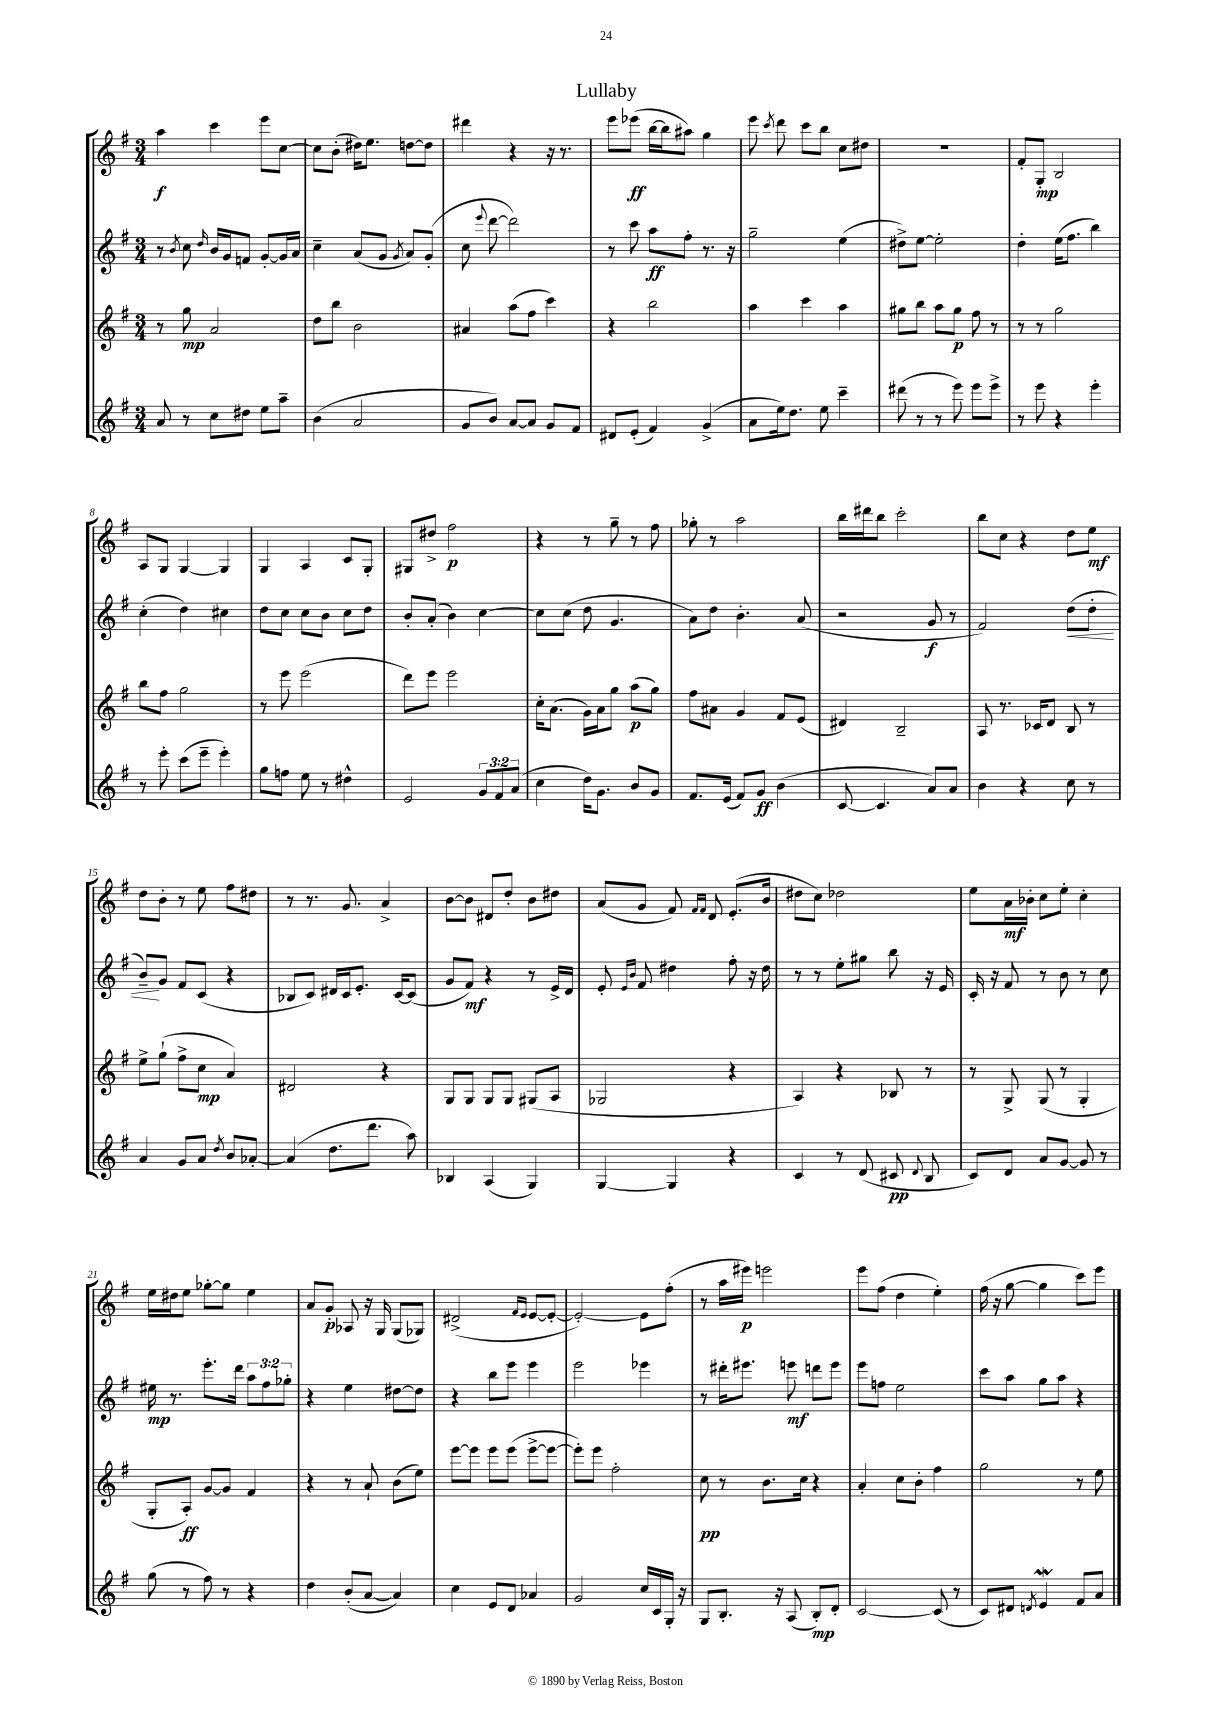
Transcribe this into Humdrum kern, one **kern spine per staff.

**kern	**dynam	**kern	**dynam	**kern	**dynam	**kern	**dynam
*part4	*part4	*part3	*part3	*part2	*part2	*part1	*part1
*staff4	*staff4	*staff3	*staff3	*staff2	*staff2	*staff1	*staff1
*clefG2	*	*clefG2	*	*clefG2	*	*clefG2	*
*k[f#]	*	*k[f#]	*	*k[f#]	*	*k[f#]	*
*M3/4	*	*M3/4	*	*M3/4	*	*M3/4	*
=1	=1	=1	=1	=1	=1	=1	=1
8a/	.	8r	.	8r	.	4aa\	f
.	.	.	.	8qb/	.	.	.
8r	.	8gg\	mp	8cc\	.	.	.
.	.	.	.	16qqdd/	.	.	.
8cc\L	.	2a/	.	16b/LL	.	4ccc\	.
.	.	.	.	16g/J	.	.	.
8dd#X\J	.	.	.	8fn/J	.	.	.
8ee\L	.	.	.	[8g'/L	.	8eee\L	.
8aa~\J	.	.	.	16g/L]	.	[8cc\J	.
.	.	.	.	16a/JJ	.	.	.
=2	=2	=2	=2	=2	=2	=2	=2
(4b\	.	8dd\L	.	4cc~\	.	8cc\L]	.
.	.	8bb\J	.	.	.	(8b'\J	.
2a/	.	2b\	.	(8a/L	.	16dd#X\KL)	.
.	.	.	.	.	.	8.ee\J	.
.	.	.	.	8g/J	.	.	.
.	.	.	.	8qg/	.	.	.
.	.	.	.	8a/L)	.	[8ddn\L	.
.	.	.	.	(8g'/J	.	8dd\J]	.
=3	=3	=3	=3	=3	=3	=3	=3
8g/L	.	4a#X/	.	8cc\	.	4ddd#X\	.
.	.	.	.	8qqeee/	.	.	.
8b/J)	.	.	.	[8ddd\	.	.	.
[8a/L	.	(8aa\L	.	2ddd\])	.	4r	.
8a/J]	.	8ff#\J	.	.	.	.	.
8g/L	.	4ccc\)	.	.	.	16r	.
.	.	.	.	.	.	8.r	.
8f#/J	.	.	.	.	.	.	.
=4	=4	=4	=4	=4	=4	=4	=4
8d#X/L	.	4r	.	8r	.	8eee\L	.
(8e'/J	.	.	.	8ccc\	.	(8eee-X\J	ff
4f#/)	.	2bb\	.	8aa\L	ff	[16bb\LL	.
.	.	.	.	.	.	16bb\J]	.
.	.	.	.	8ff#'\J	.	8aa#X\J)	.
(4g^/	.	.	.	8.r	.	4gg\	.
.	.	.	.	16r	.	.	.
=5	=5	=5	=5	=5	=5	=5	=5
8a\L	.	4aa\	.	2gg~\	.	8eee\	.
.	.	.	.	.	.	8qccc/	.
16ee\k)	.	.	.	.	.	8ddd\	.
8.dd\J	.	.	.	.	.	.	.
.	.	4ccc\	.	.	.	8ccc\L	.
8ee\	.	.	.	.	.	8bb\J	.
4ccc~\	.	4aa\	.	(4ee\	.	8cc\L	.
.	.	.	.	.	.	8dd#X\J	.
=6	=6	=6	=6	=6	=6	=6	=6
(8ddd#X\	.	8gg#X\L	.	8dd#X^\L)	.	2.r	.
8r	.	8bb\J	.	[8ee\J	.	.	.
8r	.	8aa\L	.	2ee'\]	.	.	.
8eee\)	.	8gg#\J	p	.	.	.	.
8eee\L	.	8ff#\	.	.	.	.	.
8eee^\J	.	8r	.	.	.	.	.
=7	=7	=7	=7	=7	=7	=7	=7
8r	.	8r	.	4dd'\	.	8f#'/L	.
8eee\	.	8r	.	.	.	8G'/J	mp
4r	.	2gg\	.	(16ee\KL	.	2B/	.
.	.	.	.	8.ff#\J	.	.	.
4eee'\	.	.	.	4bb\)	.	.	.
!!LO:LB:g=z
=8	=8	=8	=8	=8	=8	=8	=8
8r	.	8bb\L	.	(4cc'\	.	8A/L	.
8eee'\	.	8ff#\J	.	.	.	8G/J	.
(8ccc\L	.	2gg\	.	4dd\)	.	[4G/	.
8eee~\J	.	.	.	.	.	.	.
4eee'\)	.	.	.	4cc#X\	.	4G/]	.
=9	=9	=9	=9	=9	=9	=9	=9
8gg\L	.	8r	.	8dd\L	.	4G/	.
8ffn\J	.	8eee\	.	8cc\J	.	.	.
8ee\	.	(2eee\	.	8cc\L	.	4A/	.
8r	.	.	.	8b\J	.	.	.
4dd#X^^\	.	.	.	8cc\L	.	8c/L	.
.	.	.	.	8dd\J	.	8G'/J	.
=10	=10	=10	=10	=10	=10	=10	=10
2e/	.	8ddd\L)	.	8b'/L	.	8G#X/L	.
.	.	8eee\J	.	(8a'/J	.	8dd#X^/J	.
.	.	2eee\	.	4b\)	.	2ff#\	p
12g/L	.	.	.	[4cc\	.	.	.
12f#/	.	.	.	.	.	.	.
(12a/J	.	.	.	.	.	.	.
=11	=11	=11	=11	=11	=11	=11	=11
4cc\	.	16cc'\KL	.	8cc\L]	.	4r	.
.	.	(8.a\J	.	.	.	.	.
.	.	.	.	(8cc\J	.	.	.
16dd\KL)	.	16g\LL)	.	8dd\	.	8r	.
8.g\J	.	16a\J	.	.	.	.	.
.	.	8gg\J	.	4.g/	.	8gg~\	.
8b/L	.	(8aa\L	p	.	.	8r	.
8g/J	.	8gg\J)	.	.	.	8ff#\	.
=12	=12	=12	=12	=12	=12	=12	=12
8.f#/L	.	8ff#\L	.	8a\L)	.	8gg-X'\	.
.	.	8a#X\J	.	8dd\J	.	8r	.
(16e/Jk	.	.	.	.	.	.	.
8f#/L)	.	4g/	.	4.b'\	.	2aa\	.
8g/J	ff	.	.	.	.	.	.
(4b\	.	8f#/L	.	.	.	.	.
.	.	(8e/J	.	(8a/	.	.	.
=13	=13	=13	=13	=13	=13	=13	=13
[8c/	.	4d#X/)	.	2r	.	16bb\LL	.
.	.	.	.	.	.	16ddd#X\J	.
4.c/]	.	.	.	.	.	8bb\J	.
.	.	2B~/	.	.	.	2ccc'\	.
8a/L)	.	.	.	8g/	f	.	.
8a/J	.	.	.	8r	.	.	.
=14	=14	=14	=14	=14	=14	=14	=14
4b\	.	8A/	.	2f#/)	.	8bb\L	.
.	.	8.r	.	.	.	8cc\J	.
4r	.	.	.	.	.	4r	.
.	.	16c-X/KL	.	.	.	.	.
.	.	8d/J	.	.	.	.	.
!	!	!	!	!	!LO:HP:b	!	!
8cc\	.	8B/	.	(8dd\L	<	8dd\L	.
8r	.	8r	.	8dd'\J	.	8ee\J	mf
!!LO:LB:g=z
=15	=15	=15	=15	=15	=15	=15	=15
4a/	.	8ee^\L	.	8b~/L)	.	8dd\L	.
.	.	(8gg`\J	.	8g/J	[	8b'\J	.
8g/L	.	8ff#^\L	.	8f#/L	.	8r	.
8a/J	.	8cc\J	mp	(8c/J	.	8ee\	.
8qdd/	.	.	.	.	.	.	.
8b/L	.	4a/)	.	4r	.	8ff#\L	.
[8a-X'/J	.	.	.	.	.	8dd#X\J	.
=16	=16	=16	=16	=16	=16	=16	=16
(4a-/]	.	2d#X/	.	8B-X/L	.	8r	.
.	.	.	.	8c/J)	.	8.r	.
8.dd\L	.	.	.	16d#X/LL	.	.	.
.	.	.	.	16c/J	.	8.g/	.
.	.	.	.	8.e'/J	.	.	.
8.ddd\J	.	.	.	.	.	.	.
.	.	4r	.	.	.	4a^/	.
.	.	.	.	[16c/KL	.	.	.
8aa\)	.	.	.	(8c/J]	.	.	.
=17	=17	=17	=17	=17	=17	=17	=17
4B-X/	.	8G/L	.	8g/L	.	[8b\L	.
.	.	8G/J	.	8f#/J)	mf	8b\J]	.
(4A/	.	8G/L	.	4r	.	8d#X/L	.
.	.	8G/J	.	.	.	8dd'/J	.
4G/)	.	(8G#X/L	.	8r	.	8b\L	.
.	.	8A/J	.	16e^/LL	.	8dd#X\J	.
.	.	.	.	16d/JJ	.	.	.
=18	=18	=18	=18	=18	=18	=18	=18
[4G/	.	2G-X/	.	8e'/	.	(8a/L	.
.	.	.	.	16qqe/LL	.	.	.
.	.	.	.	16qqb/JJ	.	.	.
.	.	.	.	8f#/	.	8g/J	.
4G/]	.	.	.	4dd#X\	.	8f#/)	.
.	.	.	.	.	.	16qqf#/LL	.
.	.	.	.	.	.	16qqf#/JJ	.
.	.	.	.	.	.	8d/	.
4r	.	4r	.	8ff#'\	.	(8.e'/L	.
.	.	.	.	16r	.	.	.
.	.	.	.	16dd#\	.	16b/Jk	.
=19	=19	=19	=19	=19	=19	=19	=19
4c/	.	4A/)	.	8r	.	8dd#X\L	.
.	.	.	.	8r	.	8cc\J)	.
8r	.	4r	.	8ee'\L	.	2dd-X\	.
(8d/	.	.	.	8gg#X\J	.	.	.
8c#X/	pp	8B-X/	.	8bb\	.	.	.
8qqd/	.	.	.	.	.	.	.
8B/	.	8r	.	16r	.	.	.
.	.	.	.	16e/	.	.	.
=20	=20	=20	=20	=20	=20	=20	=20
8c/L)	.	8r	.	16c'/	.	8ee\L	.
.	.	.	.	16r	.	.	.
8d/J	.	8G^/	.	8f#/	.	16a\L	mf
.	.	.	.	.	.	16b-X'\JJ	.
8a/L	.	(8G/	.	8r	.	8cc\L	.
[8g/J	.	8r	.	8b\	.	8ee'\J	.
8g/]	.	4G'/	.	8r	.	4cc'\	.
8r	.	.	.	8cc\	.	.	.
!!LO:LB:g=z
=21	=21	=21	=21	=21	=21	=21	=21
(8gg\	.	8G'/L	.	16ee#X\	mp	16ee\LL	.
.	.	.	.	8.r	.	16dd#X\J	.
8r	.	8A'/J)	ff	.	.	8ee\J	.
8ff#\)	.	[8g/L	.	8.eee'\L	.	[8gg-X'\L	.
8r	.	8g/J]	.	.	.	8gg-\J]	.
.	.	.	.	16ddd\Jk	.	.	.
4r	.	4f#/	.	12aa\L	.	4ee\	.
.	.	.	.	12ff#\	.	.	.
.	.	.	.	12gg-X'\J	.	.	.
=22	=22	=22	=22	=22	=22	=22	=22
4dd\	.	4r	.	4r	.	8a/L	.
.	.	.	.	.	.	8g'/J	p
(8b'/L	.	8r	.	4ee\	.	8A-X/	.
[8a/J	.	8a`/	.	.	.	16r	.
.	.	.	.	.	.	16G/	.
4a/])	.	(8b\L	.	[8dd#X\L	.	(8G/L	.
.	.	8ee\J)	.	8dd#\J]	.	8G-X/J)	.
=23	=23	=23	=23	=23	=23	=23	=23
4cc\	.	[8eee\L	.	4r	.	(2d#X^/	.
.	.	8eee\J]	.	.	.	.	.
8e/L	.	8eee\L	.	8bb\L	.	.	.
8d/J	.	(8eee\J	.	8eee\J	.	.	.
.	.	.	.	.	.	16qqf#/LL	.
.	.	.	.	.	.	16qqe/JJ	.
4a-X/	.	[8eee^\L	.	4eee\	.	[8e/L	.
.	.	8eee\J_	.	.	.	8e'/J_	.
=24	=24	=24	=24	=24	=24	=24	=24
2g/	.	8eee'\L])	.	2eee\	.	2e'/_)	.
.	.	8eee\J	.	.	.	.	.
.	.	2ff#'\	.	.	.	.	.
16cc/LL	.	.	.	4eee-X\	.	8e\L]	.
16c/	.	.	.	.	.	.	.
16G'/JJ	.	.	.	.	.	(8ff#'\J	.
16r	.	.	.	.	.	.	.
=25	=25	=25	=25	=25	=25	=25	=25
8G/L	.	8cc\	pp	8r	.	8r	.
8.B'/J	.	8r	.	16ddd#X'\KL	.	16aa\LL	.
.	.	.	.	8.eee#X\J	.	16eee#X\JJ)	p
.	.	8.b\L	.	.	.	2eeen\	.
16r	.	.	.	.	.	.	.
(8A/	.	.	.	8eeen\	mf	.	.
.	.	16cc\Jk	.	.	.	.	.
8B'/L)	mp	4r	.	8dddn\L	.	.	.
8d'/J	.	.	.	8eee\J	.	.	.
=26	=26	=26	=26	=26	=26	=26	=26
[2c/	.	4a'/	.	8eee\L	.	8eee\L	.
.	.	.	.	8ffn\J	.	(8ff#\J	.
.	.	8cc\L	.	2ee\	.	4dd\	.
.	.	8b'\J	.	.	.	.	.
(8c/]	.	4ff#\	.	.	.	4ee'\)	.
8r	.	.	.	.	.	.	.
=27	=27	=27	=27	=27	=27	=27	=27
8c/L)	.	2gg\	.	8ccc\L	.	(16ff#\	.
.	.	.	.	.	.	16r	.
8d#X/J	.	.	.	8aa\J	.	[8gg\	.
8qdn/	.	.	.	.	.	.	.
4eW/	.	.	.	8gg\L	.	4gg\]	.
.	.	.	.	8aa\J	.	.	.
8f#/L	.	8r	.	4r	.	8ccc\L)	.
8a/J	.	8ee\	.	.	.	8eee\J	.
==	==	==	==	==	==	==	==
*-	*-	*-	*-	*-	*-	*-	*-
